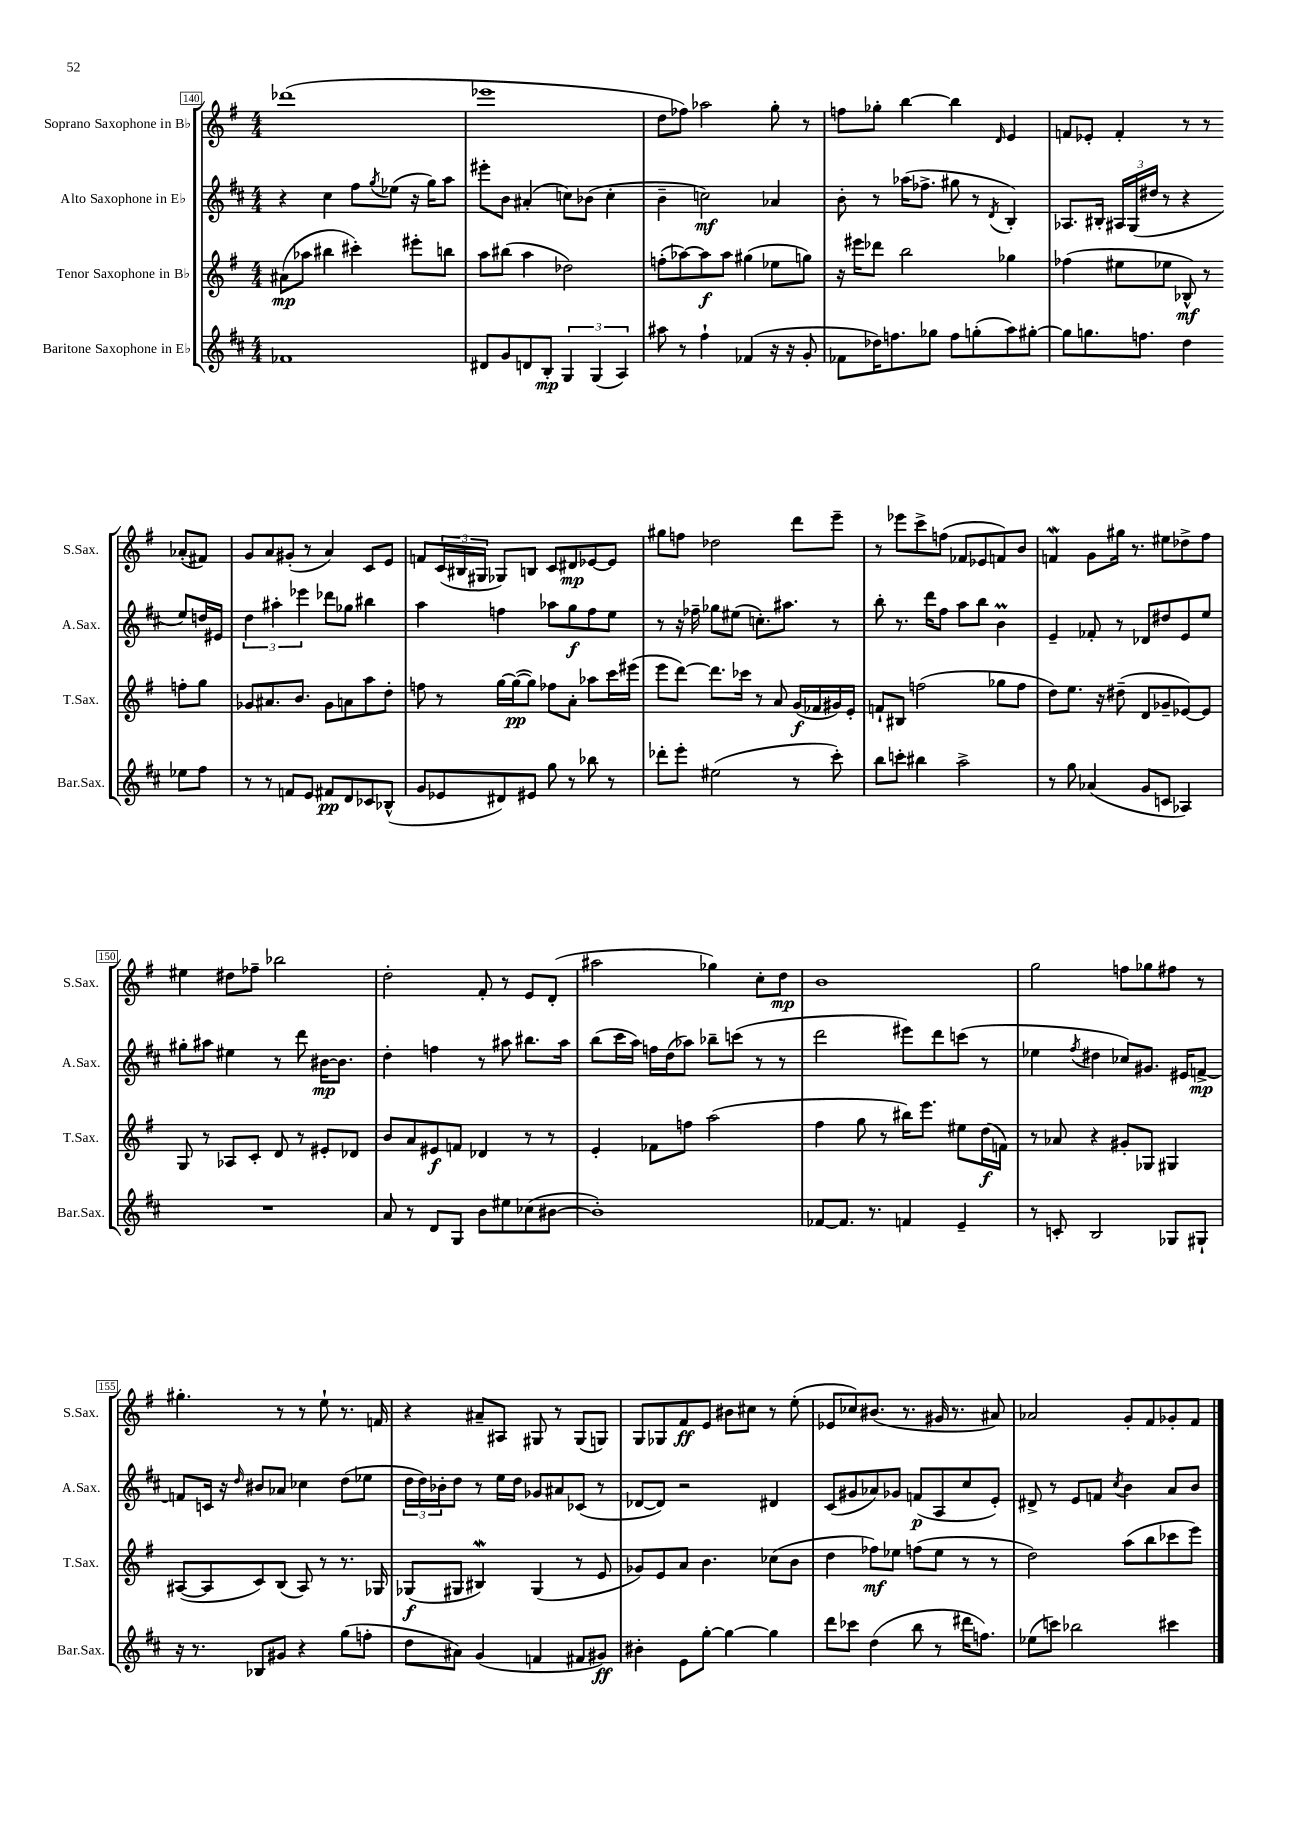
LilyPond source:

<<
\new StaffGroup <<
\new Staff = "s0" \with { instrumentName = "Soprano Saxophone in Bb" shortInstrumentName = "S.Sax." } {
    \clef treble \key g \major \numericTimeSignature \time 4/4
    des'''1( |
    ees'''1 |
    d''8 fes''8) aes''2 g''8-. r8 |
    f''8 ges''8-. b''4~ b''4 \grace { d'16 } e'4 |
    f'8 ees'8-. f'4-. r8 r8 aes'8-.( fis'8) |
    g'8 a'8 gis'8-.( r8 a'4) c'8 e'8 |
    f'8 \tuplet 3/2 { c'16( bis16 gis16 } ges8) b8 c'8 dis'8\mp ees'8~ ees'8 |
    gis''8 f''8 des''2 d'''8 e'''8-- |
    r8 ees'''8 c'''8-> f''8( fes'8 ees'8 f'8) b'8 |
    f'4\mordent g'8 gis''16 r8. eis''8 des''8-> fis''8 |
    eis''4 dis''8 fes''8-- bes''2 |
    d''2-. fis'8-. r8 e'8 d'8-.( |
    ais''2 ges''4) c''8-. d''8\mp |
    b'1 |
    g''2 f''8 ges''8 fis''8 r8 |
    gis''4.-. r8 r8 e''8-! r8. f'16 |
    r4 ais'8-- ais8 gis8 r8 gis8( g8) |
    g8 ges8 fis'8\ff e'8 bis'8 cis''8 r8 e''8-.( |
    ees'8 ces''8) bis'8.( r8. gis'16 r8. ais'8) |
    aes'2 g'8-. fis'8 ges'8-. fis'8 \bar "|." |
}
\new Staff = "s1" \with { instrumentName = "Alto Saxophone in Eb" shortInstrumentName = "A.Sax." } {
    \clef treble \key d \major \numericTimeSignature \time 4/4
    r4 cis''4 fis''8 \acciaccatura { g''8 } ees''8( r16 g''16) a''8 |
    eis'''8-. b'8 ais'4-.( c''8) bes'8( c''4-. |
    b'4-- c''2\mf) aes'4 |
    b'8-. r8 aes''16( fes''8.-> gis''8 r8 \acciaccatura { d'8 } b4-.) |
    aes8. bis16-. \tuplet 3/2 { ais16 g16( dis''16 } r8 r4 e''8) d''16 eis'16 |
    \tuplet 3/2 { d''4 ais''4-. ees'''4 } des'''8 ges''8 bis''4 |
    a''4 f''4 aes''8 g''8\f f''8 e''8 |
    r8 r16 fes''16-- ges''8 eis''8( c''8.-.) ais''8. r8 |
    b''8-. r8. d'''16 fis''8 a''8 b''8 b'4\prall |
    e'4-- fes'8-. r8 des'8 dis''8 e'8 e''8 |
    gis''8-. ais''8 eis''4 r8 d'''8 bis'16~\mp bis'8. |
    d''4-. f''4 r8 ais''8 bis''8. ais''16 |
    b''8( cis'''16 a''16) f''16 d''16( aes''8) bes''8-- c'''8( r8 r8 |
    d'''2 eis'''8) d'''8 c'''8( r8 |
    ees''4 \acciaccatura { fis''8 } dis''4 ces''8) gis'8. eis'16 f'8~->\mp |
    f'8 c'16 r16 \grace { d''16 } bis'8 aes'8 ces''4 d''8( ees''8 |
    \tuplet 3/2 { d''16 d''16) bes'16-. } d''8 r8 e''16 d''16 ges'8 ais'8 ces'8( r8 |
    des'8~ des'8) r2 dis'4 |
    cis'8( gis'8 aes'8) ges'8 f'8\p( a8 cis''8 e'8-.) |
    dis'8-> r8 e'8 f'8 \acciaccatura { cis''8 } b'4 a'8 b'8 \bar "|." |
}
\new Staff = "s2" \with { instrumentName = "Tenor Saxophone in Bb" shortInstrumentName = "T.Sax." } {
    \clef treble \key g \major \numericTimeSignature \time 4/4
    ais'8\mp( aes''8 bis''4 cis'''4-.) eis'''8-. b''8 |
    a''8 bis''8( a''4 des''2) |
    f''8-.( aes''8~) aes''8\f aes''8 gis''4( ees''8 g''8) |
    r16 eis'''16 des'''8 b''2 ges''4 |
    fes''4( eis''8 ees''8 bes8-^\mf) r8 f''8-. g''8 |
    ges'8 ais'8. b'8. ges'8 a'8 a''8 d''8-. |
    f''8 r8 g''16~ g''16~\pp( g''8) fes''8 a'8-. aes''8 c'''16 eis'''16( |
    e'''8 d'''8~) d'''8. ces'''16 r8 a'8 g'16\f( fes'16 gis'16) e'16-. |
    f'8-! bis8 f''2( ges''8 f''8 |
    d''8) e''8. r16 dis''8--( d'8 ges'8-- ees'8~) ees'8 |
    g8 r8 aes8 c'8-. d'8 r8 eis'8-. des'8 |
    b'8 a'8 eis'8\f f'8 des'4 r8 r8 |
    e'4-. fes'8 f''8 a''2( |
    fis''4 g''8 r8 bis''16) e'''8. eis''8 d''16\f( f'16) |
    r8 aes'8 r4 gis'8-. ges8 gis4 |
    ais8~( ais8 c'8) b8( ais8) r8 r8. ges16 |
    ges8\f( gis8 bis4\mordent) gis4( r8 e'8 |
    ges'8) e'8 a'8 b'4. ces''8( b'8 |
    d''4 fes''8\mf) ees''8 f''8( ees''8 r8 r8 |
    d''2) a''8( b''8 ces'''8 e'''8) \bar "|." |
}
\new Staff = "s3" \with { instrumentName = "Baritone Saxophone in Eb" shortInstrumentName = "Bar.Sax." } {
    \clef treble \key d \major \numericTimeSignature \time 4/4
    fes'1 |
    dis'8 g'8 d'8 b8-.\mp \tuplet 3/2 { g4 g4( a4) } |
    ais''8 r8 fis''4-! fes'4( r16 r16 g'8-. |
    fes'8 des''16) f''8. ges''8 f''8 g''8-.( a''8) gis''8~-. |
    gis''8 g''8. f''8. d''4 ees''8 f''8 |
    r8 r8 f'8 e'8 fis'8\pp d'8 ces'8 bes8-^( |
    g'8 ees'8 dis'8) eis'8 g''8 r8 bes''8 r8 |
    des'''8-. e'''8-. eis''2( r8 cis'''8-.) |
    b''8 c'''8-. bis''4 a''2-> |
    r8 g''8 aes'4( g'8 c'8 aes4) |
    R1 |
    a'8 r8 d'8 g8 b'8 eis''8 ces''8( bis'8~ |
    bis'1-.) |
    fes'8~ fes'8. r8. f'4 e'4-- |
    r8 c'8-. b2 ges8 gis8-! |
    r16 r8. bes8 gis'8 r4 g''8( f''8-. |
    d''8 ais'8) g'4( f'4 fis'8 gis'8\ff) |
    bis'4-. e'8 g''8~-. g''4~ g''4 |
    d'''8 ces'''8 d''4( b''8 r8 dis'''16 f''8.) |
    ees''8( c'''8) bes''2 cis'''4 \bar "|." |
}
>>
>>
\layout { \context { \Score currentBarNumber = #140 \override BarNumber.stencil = #(make-stencil-boxer 0.1 0.3 ly:text-interface::print) } }
